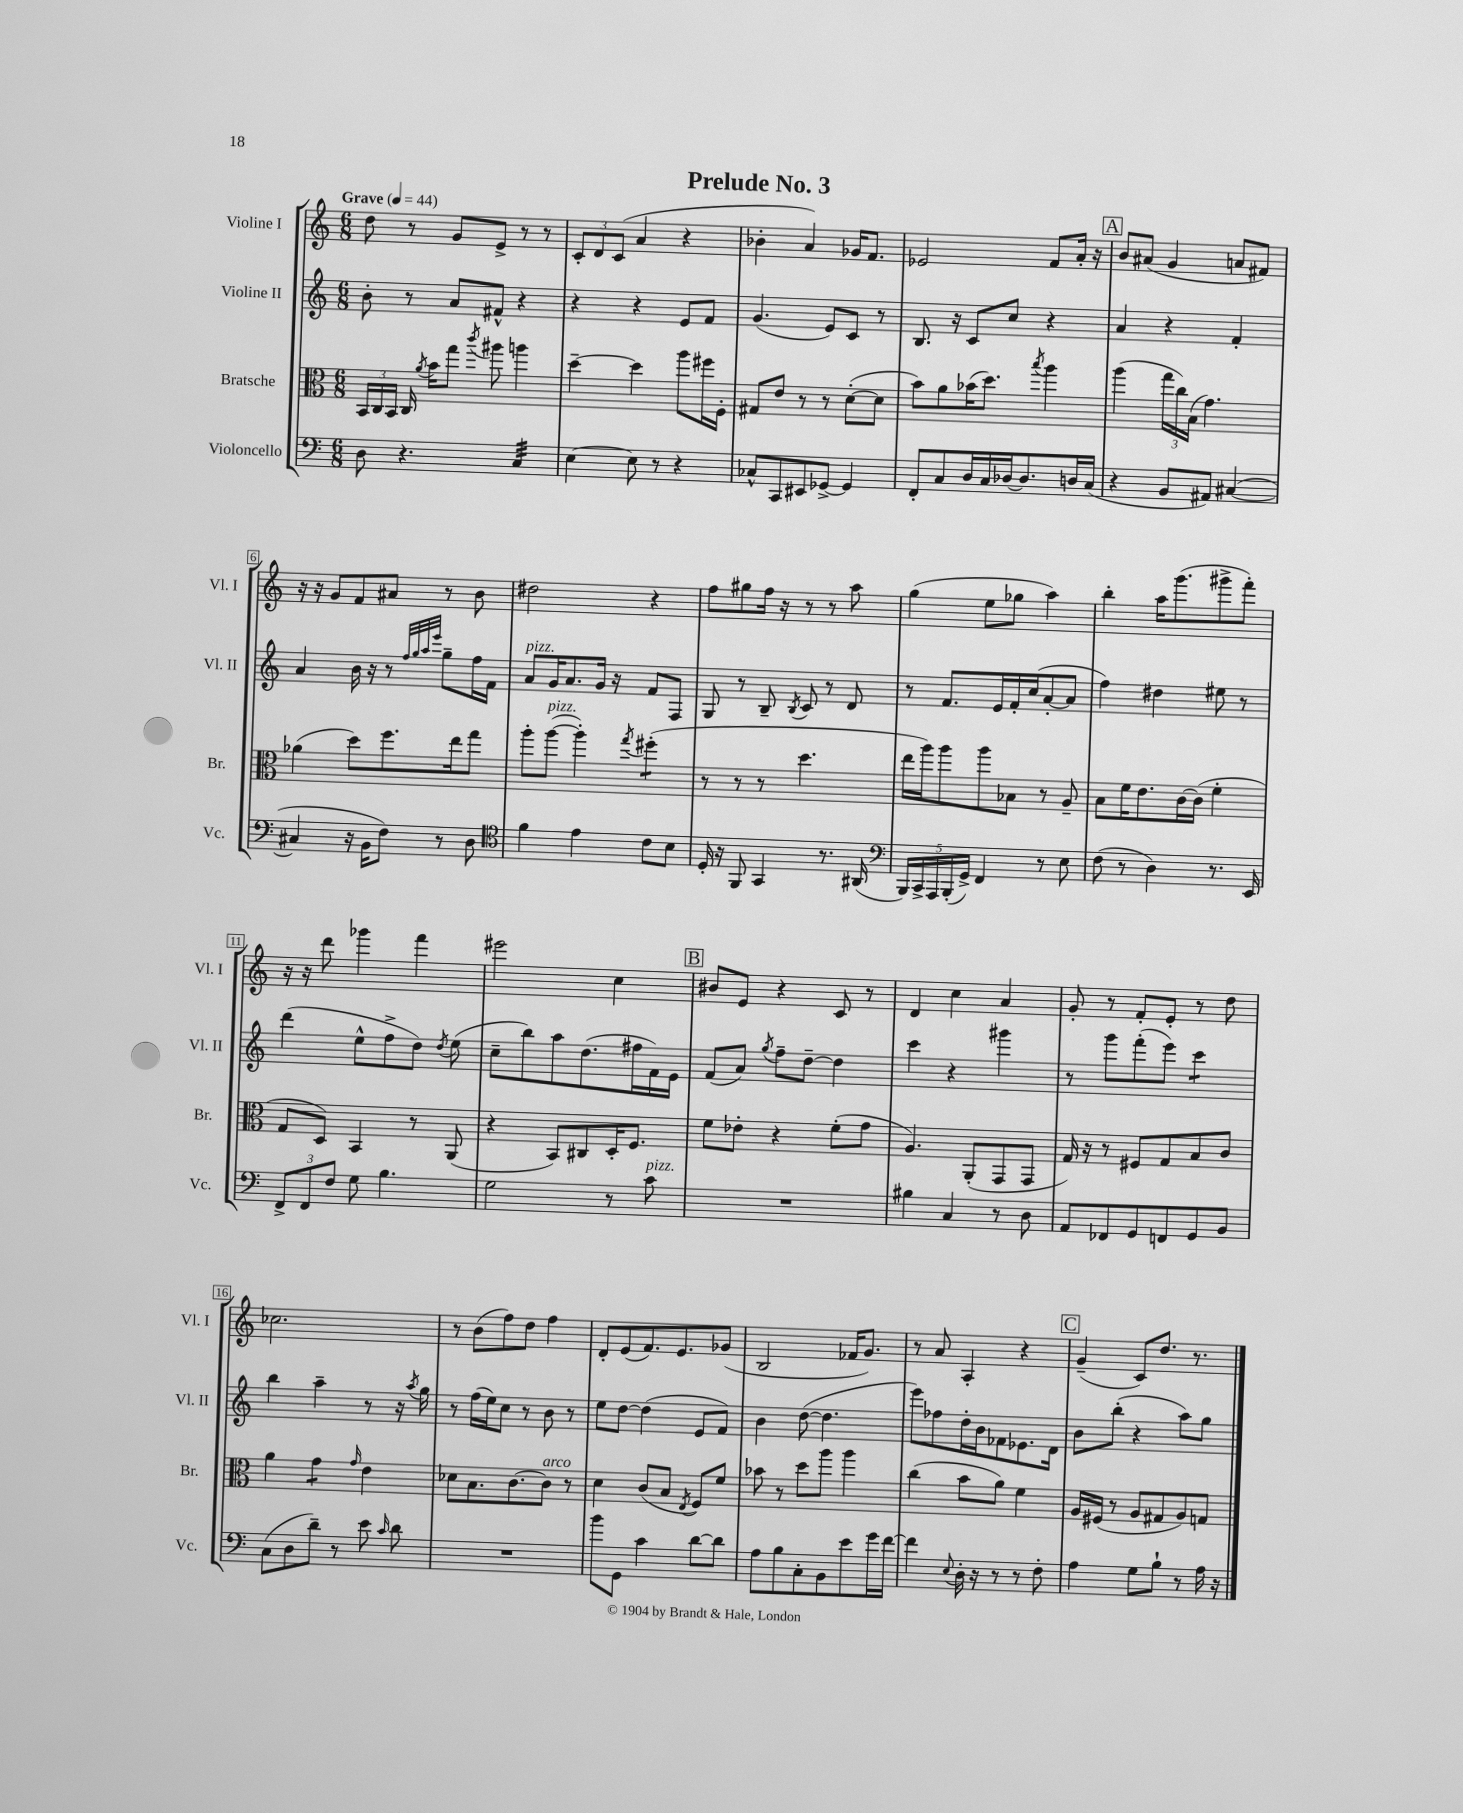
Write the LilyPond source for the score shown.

\header { title = "Prelude No. 3" }
<<
\new StaffGroup <<
\new Staff = "s0" \with { instrumentName = "Violine I" shortInstrumentName = "Vl. I" } {
    \clef treble \key c \major \numericTimeSignature \time 6/8 \tempo "Grave" 4 = 44
    \autoBeamOff d''8 r8 g'8[ e'8]-> r8 r8 |
    \tuplet 3/2 { c'8[-. d'8 c'8]( } a'4 r4 |
    bes'4-. a'4) ges'16[ f'8.] |
    ees'2 f'8[ a'16]-. r16 |
    \mark \markup { \box "A" } b'8[ ais'8]( g'4 a'8[ fis'8]) |
    r16 r16 g'8[ f'8 ais'8] r8 b'8 |
    dis''2 r4 |
    f''8[ gis''8 f''16] r16 r8 r8 a''8 |
    g''4( e''8[ ges''8] a''4) |
    b''4-. a''16[ g'''8.( gis'''8-> f'''8]-.) |
    r16 r16 d'''8 ges'''4 f'''4 |
    eis'''2 c''4 |
    \mark \markup { \box "B" } bis'8[ e'8] r4 c'8 r8 |
    d'4 c''4 a'4 |
    g'8-. r8 f'8[-. e'8]-. r8 d''8 |
    ces''2. |
    r8 b'8[( f''8) d''8] f''4 |
    d'8[-. e'8( f'8.) e'8. ges'8]( |
    b2 fes'16[ g'8.]) |
    r8 a'8 a4-. r4 |
    \mark \markup { \box "C" } g'4--( c'8[) d''8.] r8. \bar "|." |
}
\new Staff = "s1" \with { instrumentName = "Violine II" shortInstrumentName = "Vl. II" } {
    \clef treble \key c \major \numericTimeSignature \time 6/8
    \autoBeamOff b'8-. r8 a'8[ fis'8]-^ r4 |
    r4 r4 e'8[ f'8] |
    g'4.( e'8[) c'8] r8 |
    b8. r16 c'8[ c''8] r4 |
    \mark \markup { \box "A" } a'4 r4 f'4-. |
    a'4 b'16 r16 r8 \grace { f''32[ g''32 a''32 e'''32] } g''8[-- f''16 f'16] |
    a'8[^\markup { \italic "pizz." } g'16 a'8. g'16] r16 f'8[ f8] |
    g8 r8 b8-- \acciaccatura { b8 } c'8 r8 d'8 |
    r8 f'8.[ e'16 f'16-. c''16( a'8~-. a'8] |
    f''4) dis''4 eis''8 r8 |
    d'''4( e''8[-^ f''8-> d''8]) \acciaccatura { d''8 } e''8( |
    c''8[-- b''8) a''8 d''8.( fis''16 f'16) e'16] |
    \mark \markup { \box "B" } f'8[( a'8]) \acciaccatura { g''8 } f''8[-- d''8]~-- d''4 |
    c'''4 r4 gis'''4 |
    r8 g'''8[ f'''8-.( e'''8]) c'''4:8 |
    b''4 a''4-- r8 r16 \acciaccatura { a''8 } g''16 |
    r8 f''16[( e''16) c''8] r8 b'8 r8 |
    e''8[ d''8]~ d''4( e'8[ f'8]) |
    b'4 d''8~( d''4. |
    e'''8[) fes''8 d''16-. b'16 fes'8 ees'8. d'16] |
    \mark \markup { \box "C" } b'8[ b''8]-.( r4 a''8[) g''8] \bar "|." |
}
\new Staff = "s2" \with { instrumentName = "Bratsche" shortInstrumentName = "Br." } {
    \clef alto \key c \major \numericTimeSignature \time 6/8
    \autoBeamOff \tuplet 3/2 { b,16[ c16 b,16] } c16 \acciaccatura { a'8 } b'16[ g''8] \acciaccatura { c'''8 } ais''8 a''4 |
    d''4~-- d''4 a''8[ fis''16 f16]-. |
    gis8[ e'8] r8 r8 d'8[~-.( d'8] |
    b'8[) a'8 bes'16( d''8.]) \acciaccatura { b''8 } a''4 |
    \mark \markup { \box "A" } a''4( \tuplet 3/2 { g''16[ c''16) b16]( } g'4.) |
    aes'4( d''8[) f''8. e''16 g''8] |
    a''8[-. a''8]~^\markup { \italic "pizz." }( a''4-.) \acciaccatura { g''8 } fis''4:8-.( |
    r8 r8 r8 d''4. |
    e''16[ a''16) a''8 a''8 bes8] r8 a8-- |
    b8[ f'16 e'8. c'16~ c'16]( f'4-. |
    g8[ d8]) b,4 r8 a,8( |
    r4 b,8[) cis8 d16-. f8.] |
    \mark \markup { \box "B" } f'8[ ees'8]-. r4 f'8[-.( g'8] |
    a4.) a,8[-.( g,8 g,8] |
    g16) r16 r8 fis8[ g8 b8 c'8] |
    a'4 g'4:8 \grace { g'16 } e'4 |
    des'8[ b8. c'8.~ c'8]^\markup { \italic "arco" } r8 |
    d'4 c'8[( b8] \acciaccatura { e8 } f8[) f'8] |
    bes'8 r8 d''8[ a''8] a''4 |
    c''4( b'8[ a'8]) f'4 |
    \mark \markup { \box "C" } a16[ fis16]( r8 a8[ gis8 a8) g8] \bar "|." |
}
\new Staff = "s3" \with { instrumentName = "Violoncello" shortInstrumentName = "Vc." } {
    \clef bass \key c \major \numericTimeSignature \time 6/8
    \autoBeamOff d8 r4. c4:32 |
    e4~ e8 r8 r4 |
    ces8[-^ c,8 eis,8 ges,8]~-> ges,4 |
    f,8[-. c8 d16 c16 des16~ des8. d16 c16]( |
    \mark \markup { \box "A" } r4 b,8[ ais,8]) cis4~( |
    cis4 r16 b,16[ f8]) r8 d8 |
    \clef tenor f'4 e'4 c'8[ b8] |
    d16-. r16 f,8 g,4 r8. ais,16( |
    \clef bass \tuplet 5/4 { b,,16[) c,16-> a,,16 b,,16-.( g,16]->) } f,4 r8 e8 |
    f8( r8 d4) r8. e,16 |
    \tuplet 3/2 { f,8[-> f,8 f8] } g8 b4. |
    g2 r8 c'8^\markup { \italic "pizz." } |
    \mark \markup { \box "B" } R2. |
    bis4 c4 r8 d8 |
    a,8[ fes,8 g,8 f,8 g,8 b,8] |
    c8[( d8 d'8]--) r8 e'8 \grace { c'16 } d'8 |
    R2. |
    b'8[ g,8] c'4 d'8[~ d'8] |
    a8[ b8 c8-. b,8 e'8 g'16 f'16]~ |
    f'4 \appoggiatura { e8 } d16-. r16 r8 r8 f8-. |
    \mark \markup { \box "C" } a4 g8[ b8]-! r8 a16 r16 \bar "|." |
}
>>
>>
\layout { \context { \Score \override BarNumber.stencil = #(make-stencil-boxer 0.1 0.3 ly:text-interface::print) } }
